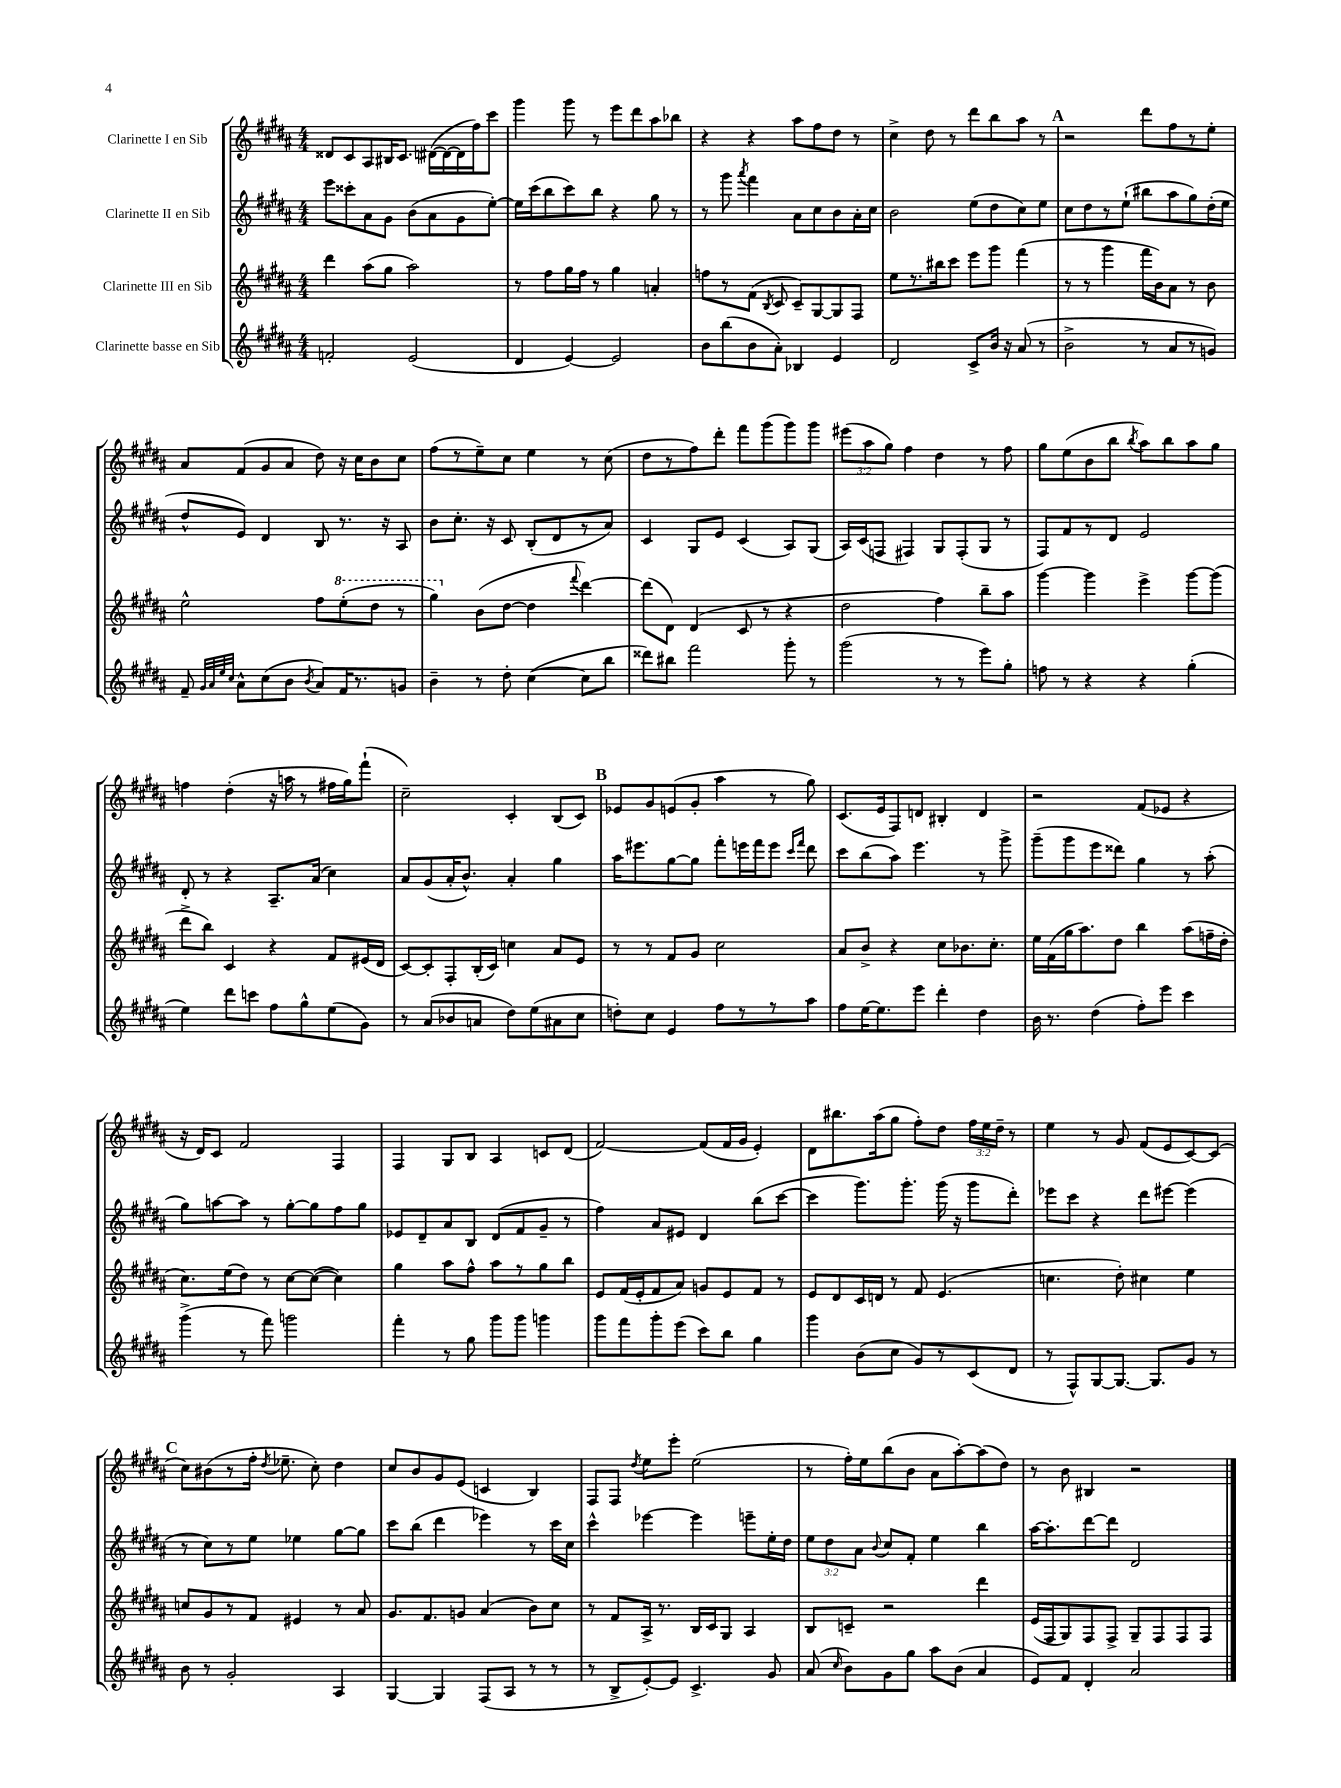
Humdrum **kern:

**kern	**kern	**kern	**kern
*staff4	*staff3	*staff2	*staff1
*clefG2	*clefG2	*clefG2	*clefG2
*k[f#c#g#d#a#]	*k[f#c#g#d#a#]	*k[f#c#g#d#a#]	*k[f#c#g#d#a#]
*M4/4	*M4/4	*M4/4	*M4/4
2f'	4ddd#	8eee	8d##
.	.	8ccc##'	8c#
.	(8aa#	8a#	8A#
.	8gg#	8g#	16B#
.	.	.	8.c#
(2e	2aa#)	(8b	.
.	.	8a#	([16d#
.	.	.	16d#_
.	.	8g#	16d#]
.	.	.	16ff#)
.	.	[8ee')	8ccc#
=	=	=	=
4d#	8r	16ee]	4ggg#
.	.	(16ccc#	.
.	8ff#	8bb	.
[4e)	16gg#	8ccc#)	8ggg#
.	16ff#	.	.
.	8r	8bb	8r
2e]	4gg#	4r	8eee
.	.	.	8ddd#
.	4a'	8gg#	8aa#
.	.	8r	8bb-
=	=	=	=
8b	8ff	8r	4r
(8bb	8r	8ggg#	.
.	.	8qaaa#	.
8b	(8f#	4fff#	4r
.	8qB	.	.
8a#')	8c#	.	.
4B-	8c#~)	8a#	8aa#
.	[8G#	8cc#	8ff#
4e	8G#]	8b	8dd#
.	8F#	16a#'	8r
.	.	16cc#	.
=	=	=	=
2d#	8ee	2b	4cc#^
.	8.r	.	.
.	.	.	8dd#
.	16bb#	.	.
.	8ccc#	.	8r
8c#^	8eee	(8ee	8ddd#
16b	8ggg#	8dd#	8bb
16r	.	.	.
(8a#	(4fff#	8cc#)	8aa#
8r	.	8ee	8r
=	=	=	=
2b^	8r	8cc#	2r
.	8r	8dd#	.
.	4ggg#	8r	.
.	.	(8ee`	.
8r	16fff#	8bb#	8ddd#
.	16b)	.	.
8a#	8a#	8aa#	8ff#
8r	8r	8gg#)	8r
8g)	8b	(16dd#'	8ee'
.	.	16ee	.
=	=	=	=
8f#~	2ee^^	8dd#^^	8a#
32qqg#	.	.	.
32qqa#	.	.	.
32qqee	.	.	.
32qqcc#	.	.	.
8a#^^	.	8e)	(8f#
(8cc#	.	4d#	8g#
8b	.	.	8a#
8qb	.	.	.
8a#)	8ff#	8B	8dd#)
16f#	(8eee'	8.r	16r
8.r	.	.	16cc#
.	8ddd#	.	8b
.	.	16r	.
8g	8r	8A#	8cc#
=	=	=	=
4b~	4ggg#)	8b	(8ff#
.	.	8.cc#'	8r
8r	(8b	.	8ee~)
.	.	16r	.
8dd#'	[8dd#	8c#	8cc#
([4cc#	4dd#]	(8B'	4ee
.	.	8d#	.
.	8qqfff#	.	.
8cc#]	[4ddd#)	8r	8r
8bb	.	8a#)	(8cc#
=	=	=	=
8ddd##)	(8ddd#]	4c#	8dd#
8bb#	8d#)	.	8r
2fff#	(4d#	8G#	8ff#)
.	.	8e	8ddd#'
.	8c#	(4c#	8fff#
.	8r	.	(8ggg#
8ggg#'	4r	8A#)	8ggg#)
8r	.	(8G#	8ggg#
=	=	=	=
(2ggg#	2dd#	16A#)	(12eee#
.	.	(16c#	.
.	.	.	12aa#
.	.	8F	.
.	.	.	12gg#)
.	.	4F#)	4ff#
8r	4ff#)	8G#	4dd#
8r	.	(8F#'	.
8eee)	8bb~	8G#	8r
8gg#'	8aa#	8r	8ff#
=	=	=	=
8ff	[4ggg#	8F#)	8gg#
8r	.	8f#	(8ee
4r	4ggg#]	8r	8b
.	.	8d#	8bb
.	.	.	8qbb
4r	4eee^	2e	8aa#)
.	.	.	8bb
(4gg#'	[8ggg#	.	8aa#
.	(8ggg#]	.	8gg#
=	=	=	=
4ee)	8ddd#^	8d#'	4ff
.	8bb)	8r	.
8ddd#	4c#	4r	(4dd#'
8ccc	.	.	.
8ff#	4r	8.A#~	16r
.	.	.	16aa
8gg#^^	.	.	8r
.	.	(16a#	.
(8ee	8f#	4cc#)	16ff#
.	.	.	16gg#)
8g#)	(16e#	.	(8fff#`
.	16d#	.	.
=	=	=	=
8r	[8c#)	8a#	2cc#~)
(8a#	8c#']	(8g#	.
8b-	8F#'	16a#'	.
.	.	8.b^^)	.
8a	(16B'	.	.
.	16c#)	.	.
8dd#)	4cc	4a#'	4c#'
(8ee	.	.	.
8a#	8a#	4gg#	(8B
8cc#	8e	.	8c#)
=	=	=	=
8dd')	8r	16aa#	8e-
.	.	8.eee#	.
8cc#	8r	.	8g#
4e	8f#	[8gg#	(8e
.	8g#	8gg#]	8g#'
8ff#	2cc#	8fff#'	4aa#
8r	.	16eee	.
.	.	16fff#	.
8r	.	8eee	8r
.	.	16qqccc#	.
.	.	16qqfff#	.
8aa#	.	8ddd#	8gg#)
=	=	=	=
8ff#	8a#	8ccc#	(8.c#
[16ee	8b^	(8bb	.
8.ee]	.	.	16e
.	4r	8aa#)	8F#)
8eee	.	4.eee	8d
4ddd#'	8cc#	.	4B#'
.	8.b-	.	.
4dd#	.	8r	4d
.	8.cc#'	.	.
.	.	8ggg#^	.
=	=	=	=
16b	16ee	(8ggg#~	2r
8.r	(16f#	.	.
.	16gg#	8ggg#	.
.	8.aa#)	.	.
(4dd#	.	8eee	.
.	8dd#	8ddd##)	.
8ff#')	4bb	4gg#	(8f#
8eee	.	.	8e-
4ccc#	(8aa#	8r	4r
.	16ff~	(8aa#'	.
.	16dd#'	.	.
=	=	=	=
(4ggg#^	8.cc#)	8gg#)	16r
.	.	.	16d#)
.	.	[8aa	8c#
.	(16ee	.	.
8r	8dd#)	8aa]	2f#
8fff#)	8r	8r	.
2ggg	[8cc#	[8gg#'	.
.	(8cc#_	8gg#]	.
.	4cc#])	8ff#	4F#
.	.	8gg#	.
=	=	=	=
4fff#'	4gg#	8e-	4F#
.	.	8d#~	.
8r	8aa#	8a#	8G#
8gg#	8ff#^^	8B	8B
8ggg#	8aa#	(8d#	4A#
8ggg#	8r	8f#	.
4ggg	8gg#	8g#~	8c
.	8bb	8r	(8d#
=	=	=	=
8ggg#	8e	4ff#)	[2f#)
8fff#	(16f#	.	.
.	16e'	.	.
8ggg#'	8f#	8a#	.
(8eee	8a#)	8e#	.
8ccc#)	8g	4d#	(8f#]
8bb	8e	.	16f#
.	.	.	16g#
4gg#	8f#	(8bb	4e')
.	8r	[8ccc#	.
=	=	=	=
4ggg#	8e	4ccc#]	8d#
.	8d#	.	8.bb#
(8b	16c#	8.ggg#)	.
.	16d	.	(16aa#
8cc#	8r	.	8gg#
.	.	8.ggg#'	.
8g#)	8f#	.	8ff#')
8r	(4.e	(16ggg#	8dd#
.	.	16r	.
(8c#	.	8ggg#	24ff#
.	.	.	24ee
.	.	.	24dd#~
8d#	.	8ddd#')	8r
=	=	=	=
8r	4.cc	8eee-	4ee
8F#^^)	.	8ccc#	.
[8G#	.	4r	8r
8.G#_	8dd#')	.	8g#
.	4cc#	8ddd#	(8f#
8.G#]	.	.	.
.	.	[8eee#	8e
8g#	4ee	(4eee#]	[8c#)
8r	.	.	(8c#]
=	=	=	=
8b	8cc	8r	8cc#)
8r	8g#	8cc#)	(8b#
2g#'	8r	8r	8r
.	8f#	8ee	16ff#'
.	.	.	8qdd#
.	.	.	8.ee-~
.	4e#	4ee-	.
.	.	.	8cc#')
4A#	8r	[8gg#	4dd#
.	8a#	8gg#]	.
=	=	=	=
[4G#	8.g#	8ccc#	8cc#
.	.	(8bb	8b
.	8.f#	.	.
4G#]	.	4ddd#	8g#
.	8g	.	(8e
(8F#	(4a#	4eee-)	4c
8A#	.	.	.
8r	8b)	8r	4B)
8r	8cc#	16ccc#	.
.	.	16cc#	.
=	=	=	=
8r	8r	4ccc#^^	8F#
8B^	8f#	.	8F#
.	.	.	8qdd#
[8e')	16A#^	[4eee-	8ee
.	8.r	.	.
8e]	.	.	8eee'
4.c#^	16B	4eee-]	(2ee
.	16c#	.	.
.	8G#	.	.
.	4A#	8eee~	.
8g#	.	16ee'	.
.	.	16dd#	.
=	=	=	=
(8a#	8B	12ee	8r
.	.	12dd#	.
16qqcc#	.	.	.
8b)	8c~	.	16ff#')
.	.	12a#	.
.	.	.	16ee
.	.	8qqb	.
8g#	2r	8cc#	(8bb
8gg#	.	8f#'	8b
8aa#	.	4ee	8a#
(8b	.	.	[8aa#')
4a#	4ddd#	4bb	(8aa#]
.	.	.	8dd#)
=	=	=	=
8e)	(16e	[16aa#	8r
.	16F#	8.aa#']	.
8f#	8G#)	.	8b
4d#'	8F#	[8ddd#	4B#
.	8F#^	8ddd#]	.
2a#	8G#~	2d#	2r
.	8F#	.	.
.	8F#	.	.
.	8F#	.	.
==	==	==	==
*-	*-	*-	*-
